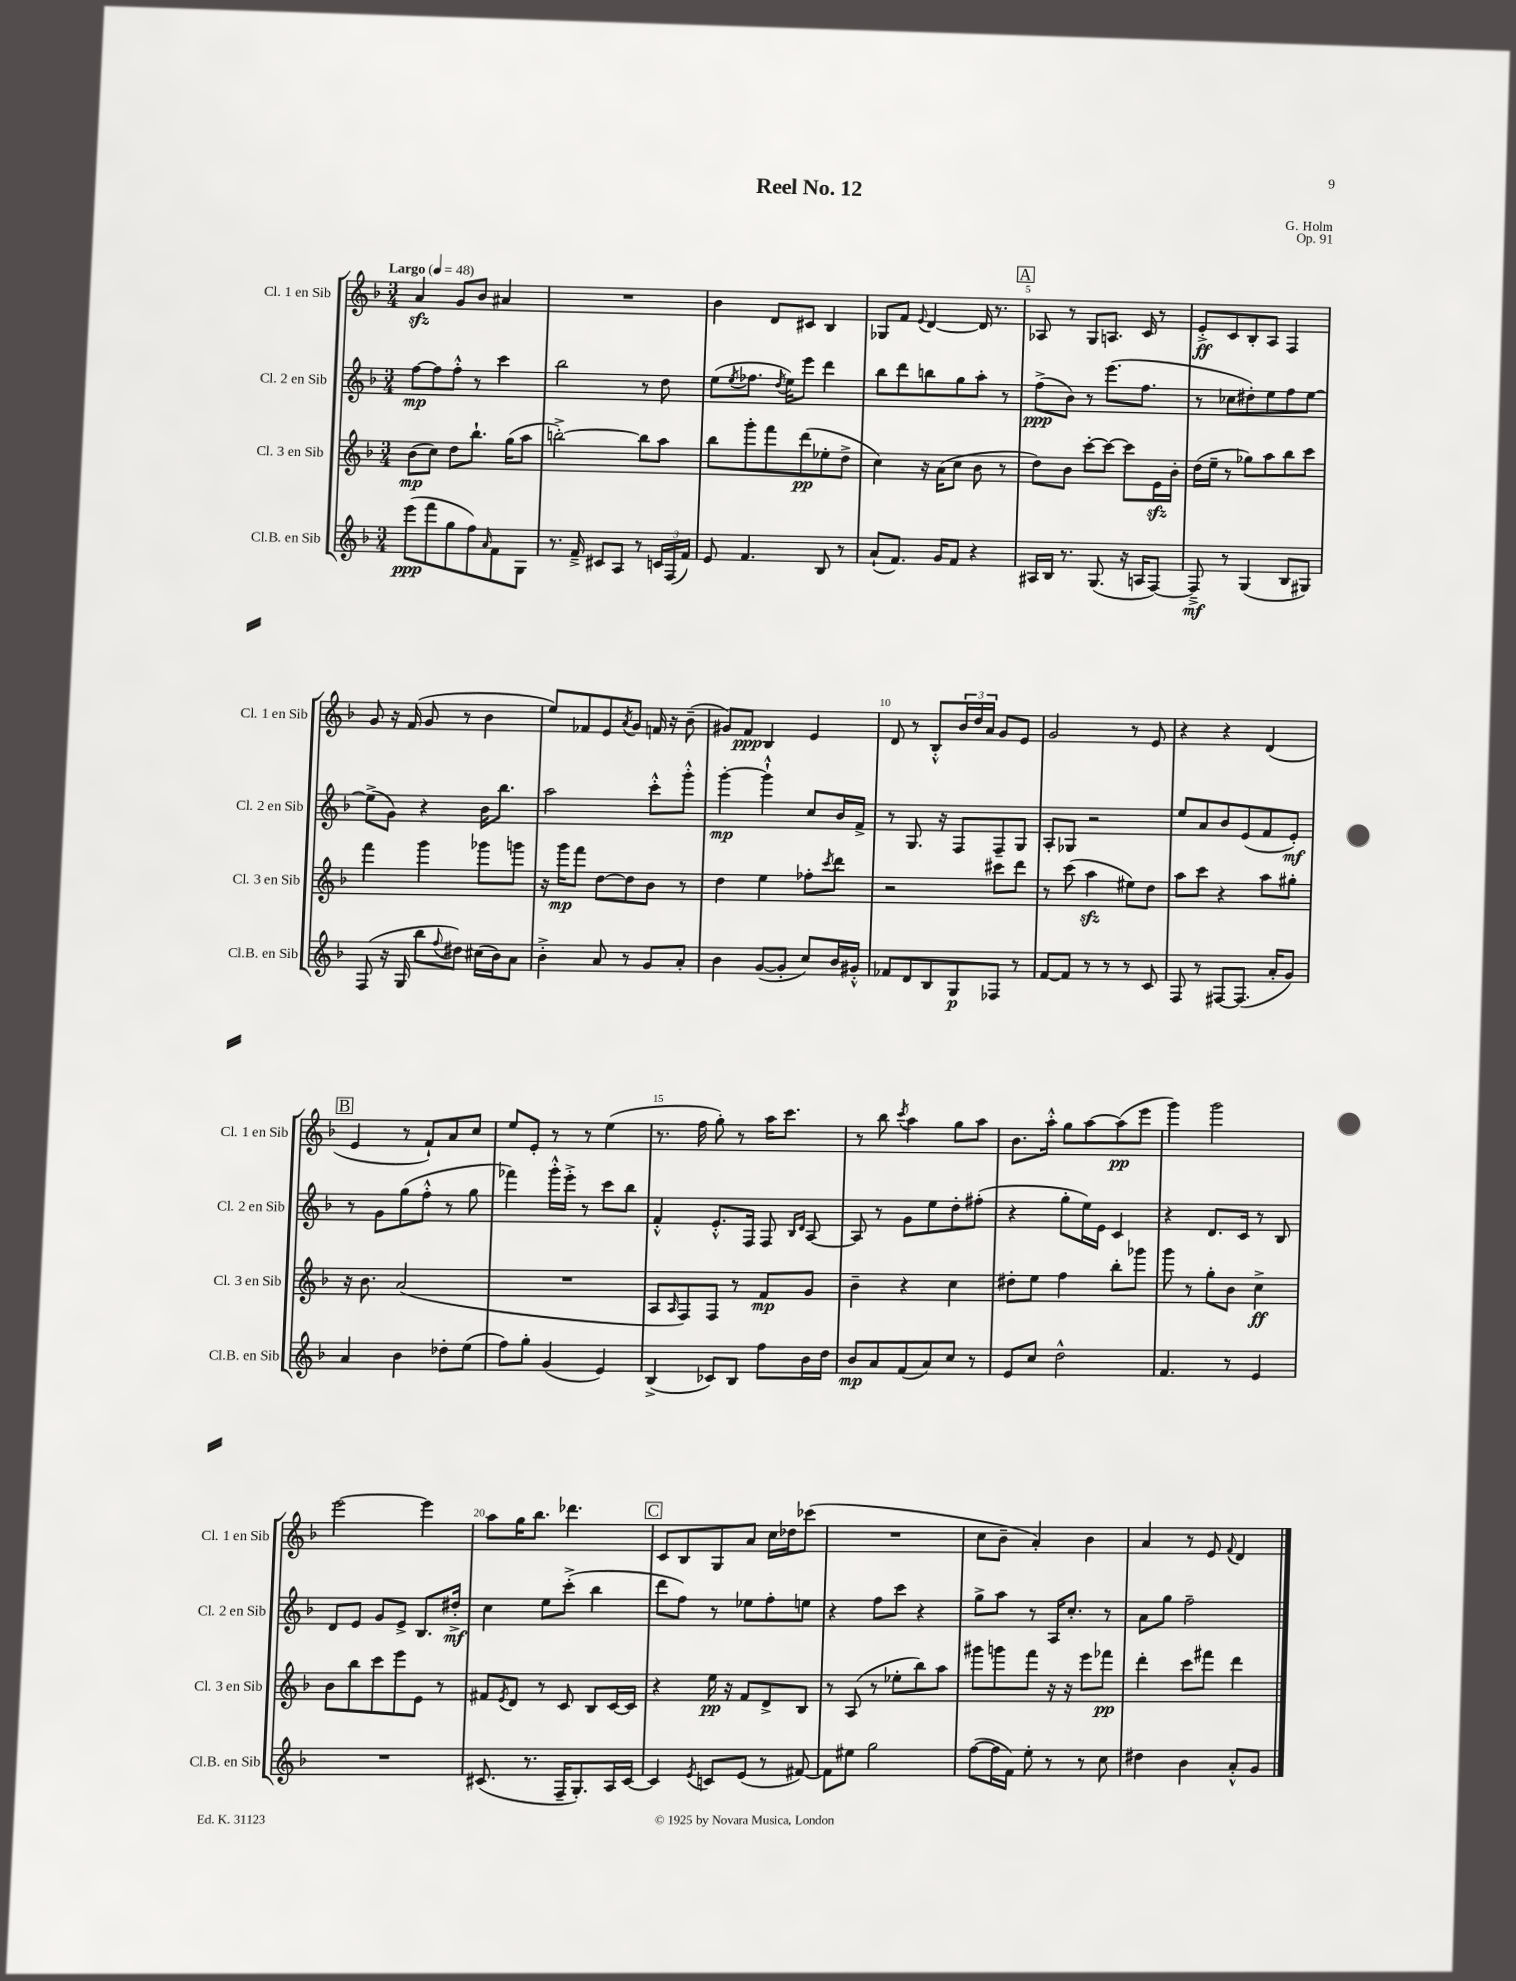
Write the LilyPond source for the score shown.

\header { title = "Reel No. 12" composer = "G. Holm" opus = "Op. 91" }
<<
\new StaffGroup <<
\new Staff = "s0" \with { instrumentName = "Cl. 1 en Sib" shortInstrumentName = "Cl. 1 en Sib" } {
    \clef treble \key f \major \numericTimeSignature \time 3/4 \tempo "Largo" 4 = 48
    a'4\sfz g'8 bes'8 ais'4 |
    R2. |
    bes'4 d'8 cis'8 bes4 |
    ges8 f'8 \appoggiatura { e'8 } d'4~ d'16 r8. |
    \mark \markup { \box "A" } aes8 r8 g8 a8. c'16 r8 |
    e'8-.->\ff c'8 bes8-. a8 f4 |
    g'8 r16 f'16( g'8 r8 bes'4 |
    e''8) fes'8 e'8 \acciaccatura { a'8 } g'8 f'16 r16 bes'8--( |
    gis'8) f'8\ppp bes4 e'4 |
    d'8 r8 bes8-.-^ \tuplet 3/2 { bes'16 d''16 a'16 } g'8 e'8 |
    g'2 r8 e'8 |
    r4 r4 d'4( |
    \mark \markup { \box "B" } e'4 r8 f'8-!) a'8 c''8 |
    e''8 e'8-. r8 r8 e''4( |
    r8. f''16 g''8-.) r8 a''16 c'''8. |
    r8 bes''8 \acciaccatura { c'''8 } a''4 g''8 a''8 |
    bes'8. a''16-.-^ g''8 a''8~ a''8\pp( e'''8 |
    g'''4) g'''2 |
    e'''2~ e'''4 |
    a''8 g''16 bes''8. des'''4. |
    \mark \markup { \box "C" } c'8 bes8 g8 a'8 c''16 des''16 ces'''8( |
    R2. |
    c''8 bes'8-- a'4-.) bes'4 |
    a'4 r8 e'8 \appoggiatura { f'8 } d'4 \bar "|." |
}
\new Staff = "s1" \with { instrumentName = "Cl. 2 en Sib" shortInstrumentName = "Cl. 2 en Sib" } {
    \clef treble \key f \major \numericTimeSignature \time 3/4
    f''8~\mp f''8 f''8-.-^ r8 c'''4 |
    bes''2 r8 d''8 |
    e''8( \acciaccatura { e''8 } fes''8. \acciaccatura { d''8 } e''16) e'''8 d'''4 |
    bes''8 d'''8 b''8 g''8 a''8-. r8 |
    \mark \markup { \box "A" } f''8->\ppp( bes'8) r8 e'''8.( f''8. |
    r8 ces''8 dis''8-.) e''8 f''8 e''8~ |
    e''8->( g'8) r4 bes'16 bes''8. |
    a''2 c'''8-.-^ g'''8-.-^ |
    g'''4~-.\mp g'''4-!-^ c''8 bes'16 f'16-> |
    r8 g8. r16 f8 f8-- g8 |
    a8-. ges8 r2 |
    e''8 a'8 bes'8 e'8( f'8 e'8-.\mf) |
    \mark \markup { \box "B" } r8 g'8 g''8( f''8-.-^ r8 g''8 |
    fes'''4) g'''16-.-^ e'''16-.-> r8 c'''8 bes''8 |
    f'4-.-^ e'8.-.-^ f16 f8 \grace { bes16 d'16 } a8~ |
    a8 r8 g'8 e''8 d''8-. fis''8-.( |
    r4 g''8-. e''16) e'16 c'4 |
    r4 d'8. c'16 r8 bes8 |
    d'8 e'8 g'8 e'8-> bes8. dis''16-.->\mf |
    c''4 e''8 c'''8-.->( bes''4 |
    \mark \markup { \box "C" } d'''8 f''8) r8 ees''8 f''8-. e''8 |
    r4 f''8 c'''8 r4 |
    g''8-> a''8 r8 a16 c''8.-. r8 |
    a'8 g''8 f''2-- \bar "|." |
}
\new Staff = "s2" \with { instrumentName = "Cl. 3 en Sib" shortInstrumentName = "Cl. 3 en Sib" } {
    \clef treble \key f \major \numericTimeSignature \time 3/4
    bes'8\mp( c''8) d''8 bes''8.-! g''16( a''8 |
    b''2~-.->) b''8 a''8 |
    bes''8 g'''8-. f'''8 d'''8\pp( ees''8-. d''8-> |
    c''4) r16 a'16( c''8 bes'8 r8 |
    \mark \markup { \box "A" } d''8) bes'8 c'''8~-. c'''8~ c'''8 e'16\sfz bes'16-. |
    d''16( e''16-- r8 ges''8) a''8 bes''8 c'''8 |
    f'''4 g'''4 ges'''8 g'''8 |
    r16 g'''16\mp f'''8 d''8~ d''8 bes'8 r8 |
    d''4 e''4 fes''8-. \acciaccatura { c'''8 } d'''8 |
    r2 cis'''8 d'''8 |
    r8 c'''8( a''4\sfz eis''8) d''8 |
    a''8 c'''8 r4 a''8 gis''8-. |
    \mark \markup { \box "B" } r16 bes'8. a'2( |
    R2. |
    a8 \grace { a16 } f8) f8 r8 f'8\mp g'8 |
    bes'4-- r4 c''4 |
    dis''8-. e''8 f''4 bes''8-. ges'''8 |
    g'''8 r8 g''8-. bes'8 c''4->\ff |
    bes'8 bes''8 c'''8 e'''8 e'8 r8 |
    fis'8 \acciaccatura { e'8 } d'8 r8 c'8 bes8 c'16~ c'16 |
    \mark \markup { \box "C" } r4 e''16\pp r16 f'8 d'8-> bes8 |
    r8 a8( r8 ees''8-. bes''8) a''8 |
    gis'''8 g'''8 f'''8 r16 r16 e'''8 fes'''8\pp |
    d'''4-. c'''8 fis'''8 d'''4 \bar "|." |
}
\new Staff = "s3" \with { instrumentName = "Cl.B. en Sib" shortInstrumentName = "Cl.B. en Sib" } {
    \clef treble \key f \major \numericTimeSignature \time 3/4
    e'''8\ppp( f'''8 g''8 f''8) \grace { a'16 } f'8 g8 |
    r8. f'16---> cis'8 a8 r8 \tuplet 3/2 { c'16 f16( f'16) } |
    e'8 f'4. bes8 r8 |
    a'8-!( f'8.) g'16 f'8 r4 |
    \mark \markup { \box "A" } ais16 bes16 r8. g8.( r16 a16 f8~) |
    f8--->\mf r8 g4( bes8 gis8) |
    f8( r16 g16 bes''8 \appoggiatura { f''8 } dis''8) cis''16( bes'16) a'8 |
    bes'4-.-> a'8 r8 g'8 a'8-. |
    bes'4 g'8~( g'8-. c''8) bes'16 gis'16-.-^ |
    fes'8 d'8 bes8 g8\p fes8 r8 |
    f'8~ f'8 r8 r8 r8 c'8 |
    f8 r8 fis8~ fis8.( a'16-. g'8) |
    \mark \markup { \box "B" } a'4 bes'4 des''8-. e''8( |
    f''8) g''8-. g'4( e'4) |
    bes4->( ces'8) bes8 f''8 bes'16 d''16 |
    bes'8\mp a'8 f'8( a'8) c''8 r8 |
    e'8 c''8 d''2-^ |
    f'4. r8 e'4 |
    R2. |
    cis'8.( r8. f16-- g8.-.) a16 cis'16~ |
    \mark \markup { \box "C" } cis'4 \acciaccatura { e'8 } c'8 e'8( r8 fis'8~) |
    fis'8 eis''8 g''2 |
    f''8~( f''16 f'16) e''8-. r8 r8 c''8 |
    dis''4 bes'4 a'8-.-^ g'8 \bar "|." |
}
>>
>>
\layout { \context { \Score \override BarNumber.break-visibility = ##(#f #t #t) barNumberVisibility = #(every-nth-bar-number-visible 5) } }
